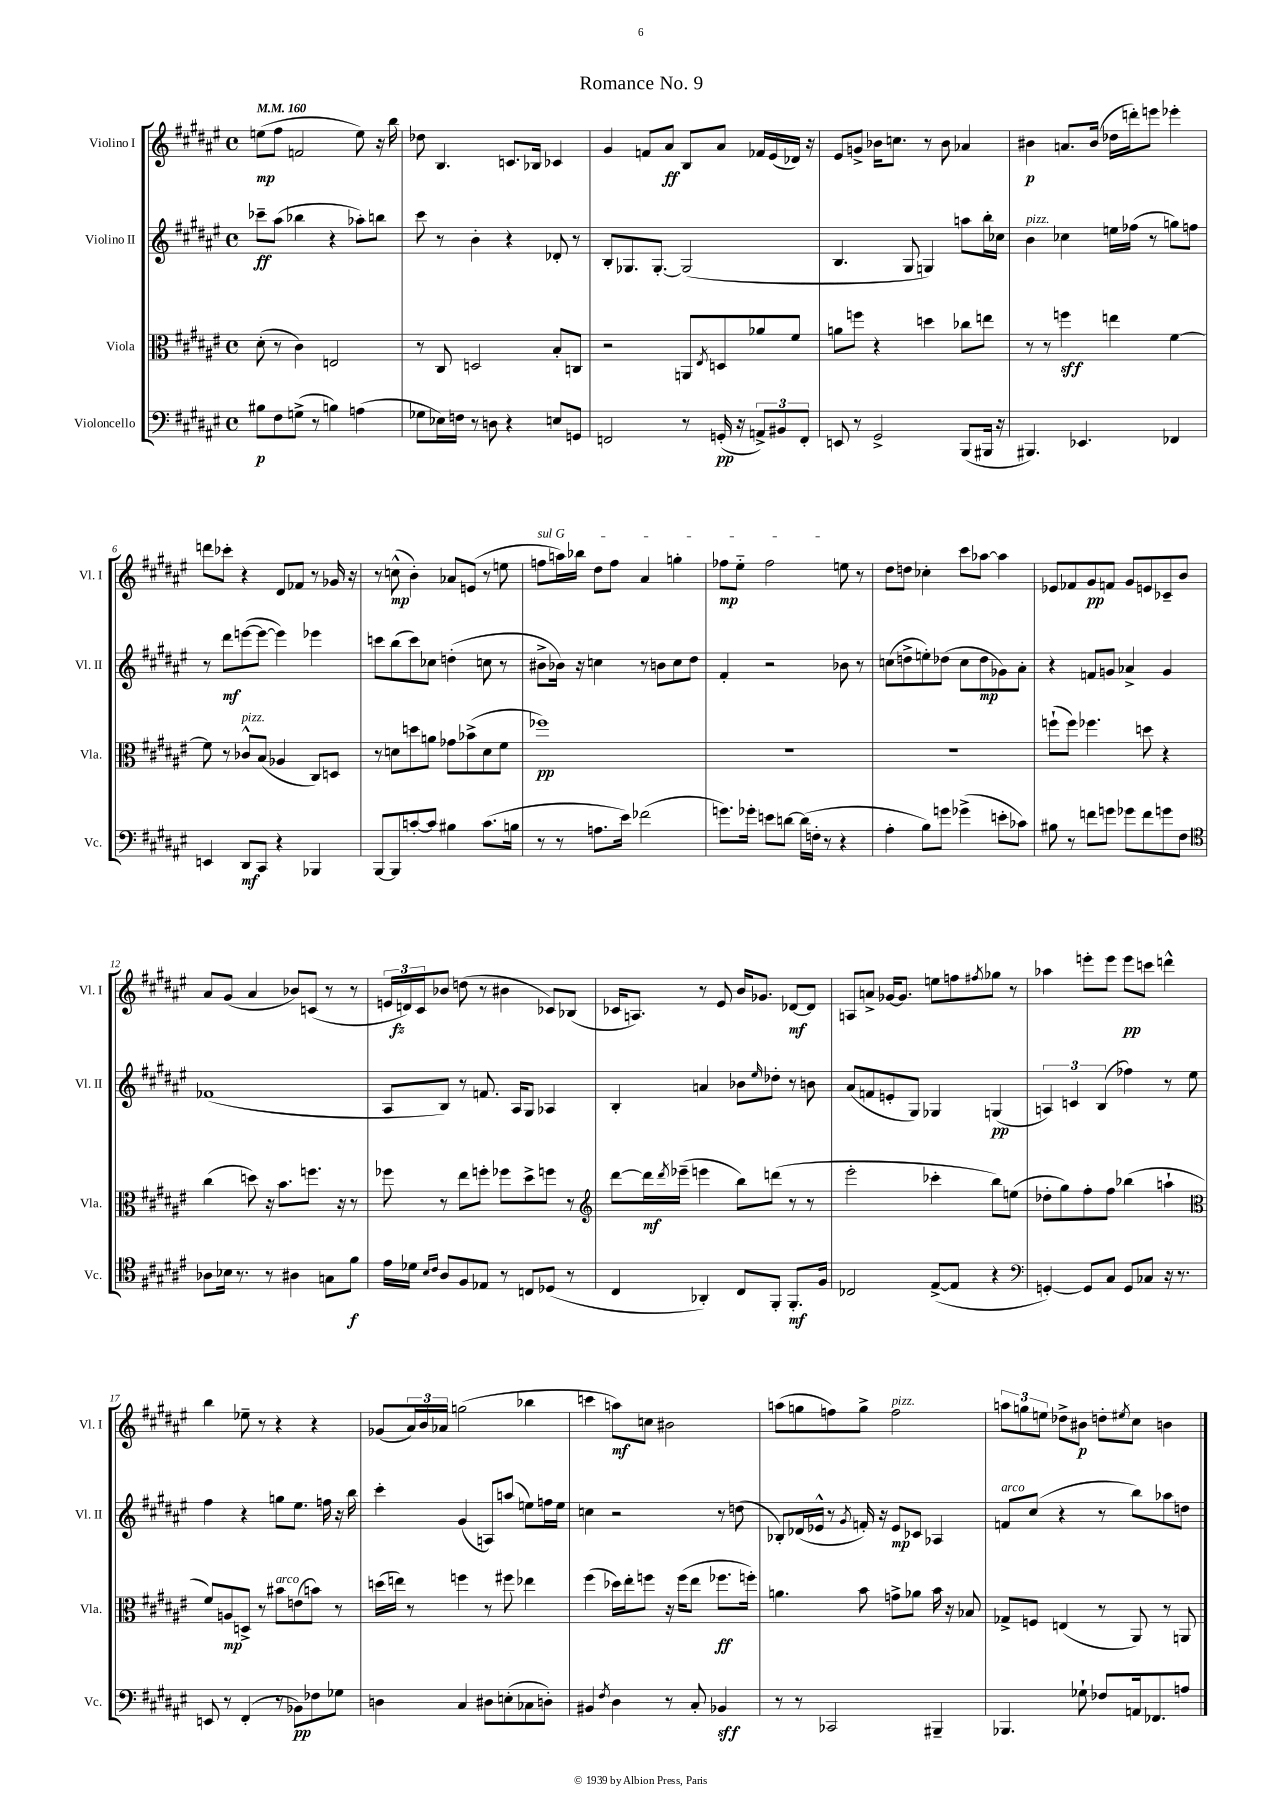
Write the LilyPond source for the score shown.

\header { title = "Romance No. 9" }
<<
\new StaffGroup <<
\new Staff = "s0" \with { instrumentName = "Violino I" shortInstrumentName = "Vl. I" } {
    \clef treble \key fis \major \defaultTimeSignature \time 4/4 \tempo 4 = 160
    e''8\mp( fis''8 f'2 e''8) r16 b''16 |
    des''8 b4. c'8. bes16 ces'4 |
    gis'4 f'8 ais'8\ff b8 ais'8 fes'16 eis'16( des'16) r16 |
    eis'8 g'8-> bes'16 c''8. r8 bes'8 aes'4 |
    bis'4\p a'8. bis'16( des''16 d'''16-.) e'''8 ees'''4-. |
    d'''8 ces'''8-. r4 dis'8 fes'8 r8 ges'16 r16 |
    r8 c''8-^\mp( b'4-.) aes'8 e'8( r8 e''8 |
    \once \override TextSpanner.bound-details.left.text = \markup { \italic "sul G" } f''8\startTextSpan a''16) bes''16 dis''8 f''8 ais'4 g''4-. |
    fes''8\mp eis''8-_ fes''2 e''8\stopTextSpan r8 |
    dis''8 d''8 ces''4-. cis'''8 aes''8~ aes''4 |
    ees'8 fes'8 gis'8\pp f'8 gis'8 e'8 ces'8-- b'8 |
    ais'8 gis'8( ais'4 bes'8) c'8( r8 r8 |
    \tuplet 3/2 { e'16 d'16\fz) cis'16 } bes'8 d''8( r8 bis'4 ces'8) bes8( |
    ces'16 a8.) r8 eis'8 b'16 ges'8. des'8~\mf des'8 |
    a8 a'8-> ges'16~ ges'8. e''8 f''8 \acciaccatura { fis''8 } ges''8 r8 |
    aes''4 e'''8-. e'''8 e'''8\pp c'''8 d'''4-^ |
    b''4 ees''8-- r8 r4 r4 |
    ges'8( \tuplet 3/2 { ais'16) b'16 aes'16 } g''2( bes''4 |
    c'''4 a''8\mf) c''8 bis'2 |
    a''8( g''8 f''8) g''8-> f''2^\markup { \italic "pizz." } |
    \tuplet 3/2 { a''8 g''8 e''8 } des''8-> bis'8\p d''8-. \acciaccatura { eis''8 } cis''8 b'4 \bar "|." |
}
\new Staff = "s1" \with { instrumentName = "Violino II" shortInstrumentName = "Vl. II" } {
    \clef treble \key fis \major \defaultTimeSignature \time 4/4
    ces'''8--\ff ais''8( bes''4 r4 aes''8-.) b''8 |
    cis'''8 r8 b'4-. r4 des'8-. r8 |
    b8-. ges8. ges8.~-. ges2( |
    b4. gis8 g4) a''8 b''16-. ces''16 |
    b'4^\markup { \italic "pizz." } ces''4 e''16 fes''16( r8 g''8) f''8 |
    r8 dis'''8\mf e'''8~( e'''8~ e'''4) ees'''4 |
    c'''8 b''8( c'''8) ces''8 d''4-.( c''8 r8 |
    bis'8-> bes'16) r16 c''4 r8 b'8 c''8 dis''8 |
    fis'4-. r2 bes'8 r8 |
    c''8( d''8-> e''8-.) des''8( c''8 des''8\mp ges'8) ais'8-. |
    r4 f'8 g'8 aes'4-> g'4 |
    fes'1( |
    ais8 b8) r8 f'8. ais16 gis8 aes4 |
    b4-. a'4 bes'8 \grace { eis''16 } des''8-. r8 b'8 |
    ais'8( f'8 e'8-. gis8) ges4 g4\pp( |
    \tuplet 3/2 { a4) c'4 b4( } fes''4) r8 eis''8 |
    fis''4 r4 g''8 eis''8. f''16 r16 b''16 |
    cis'''4-. gis'4( a8) a''8( e''8) f''16 e''16 |
    c''4 r2 r8 d''8( |
    bes8-.) des'16( ees'16-^ r8 \acciaccatura { gis'8 } f'16-.) r16 ees'8\mp ces'8 aes4 |
    f'8^\markup { \italic "arco" } cis''8( r4 r8 b''8) aes''8 d''8 \bar "|." |
}
\new Staff = "s2" \with { instrumentName = "Viola" shortInstrumentName = "Vla." } {
    \clef alto \key fis \major \defaultTimeSignature \time 4/4
    dis'8-.( r8 cis'4) e2 |
    r8 cis8 d2 b8-. c8 |
    r2 a,8 \acciaccatura { eis8 } d8 aes'8 fis'8 |
    a'8 f''8 r4 d''4 ces''8 e''8 |
    r8 r8 f''4\sff e''4 fis'4~ |
    fis'8 r8 ces'8-^^\markup { \italic "pizz." } b8( aes4 cis8) d8 |
    r8 d'8 d''8 a'8 ges'8 bes'8->( d'8 fis'8 |
    fes''1\pp) |
    R1 |
    R1 |
    f''8-!( f''8) fes''4. d''8 r4 |
    cis''4( d''8) r16 b'8. f''8. r16 r8 |
    fes''8 r8 eis''8 f''8-. fes''8 dis''8-> f''8 r8 |
    \clef treble dis'''8~ dis'''16\mf \acciaccatura { dis'''8 } ees'''16--( e'''4 b''8) d'''8( r8 r8 |
    eis'''2-. ces'''4-. b''8) e''8( |
    des''8-. gis''8) fis''8-. fis''8 bes''4( a''4-! |
    \clef alto fis'8) a8\mp d8-> r8 bis'8^\markup { \italic "arco" } e'8( b'8) r8 |
    d''16( e''16) r8 f''4 r8 fis''8 ees''4 |
    fis''4( des''16) eis''16-. f''8 r16 f''16( eis''8 fes''8.\ff f''16-.) |
    a'4. b'8 g'8-> aes'8 b'16 r16 bes8 |
    ges8-> f8 e4( r8 ais,8) r8 a,8 \bar "|." |
}
\new Staff = "s3" \with { instrumentName = "Violoncello" shortInstrumentName = "Vc." } {
    \clef bass \key fis \major \defaultTimeSignature \time 4/4
    bis8\p fis8 g8->( r8 b4) a4( |
    ges8 ees16) f16 r8 d8 r4 e8 g,8 |
    f,2 r8 g,16-.\pp( r16 \tuplet 3/2 { a,8->) bis,8 f,8-. } |
    e,8 r8 gis,2-> b,,8( bis,,16 r16 |
    bis,,4.) ees,4. fes,4 |
    e,4 dis,8\mf cis,8 r4 bes,,4 |
    b,,8~ b,,8 c'8~-. c'8 bis4 c'8.( b16 |
    r8 r8 a8. eis'16) fes'2( |
    g'8.) ges'16-. e'8 d'8~ d'16( f16-. r8 r4 |
    ais4-. b8) g'8 ges'4->( e'8-. ces'8) |
    bis8 r8 f'8 g'8 ges'8 f'8 g'8 fis8 |
    \clef tenor aes8 bes16 r8. r8 ais4 g8 fis'8\f |
    eis'16 des'16 \grace { b16 cis'16 } ais8 fis8 ees8 r8 c8 des8( r8 |
    cis4 aes,4-.) cis8 fis,8-. fis,8.-.\mf fis16 |
    ces2 eis8~->( eis8 r4 |
    \clef bass g,4~-.) g,8 cis8 g,8 ces8 r16 r8. |
    e,8 r8 fis,4-.( r8 bes,8\pp) fes8 ges8 |
    d4 cis4 dis8 e8-.( ces8 d8-.) |
    bis,4 \acciaccatura { fis8 } dis4 r8 cis8-. bes,4\sff |
    r8 r8 ces,2 bis,,4-- |
    bes,,4. ges8-! fes8 a,16 fes,8. a8 \bar "|." |
}
>>
>>
